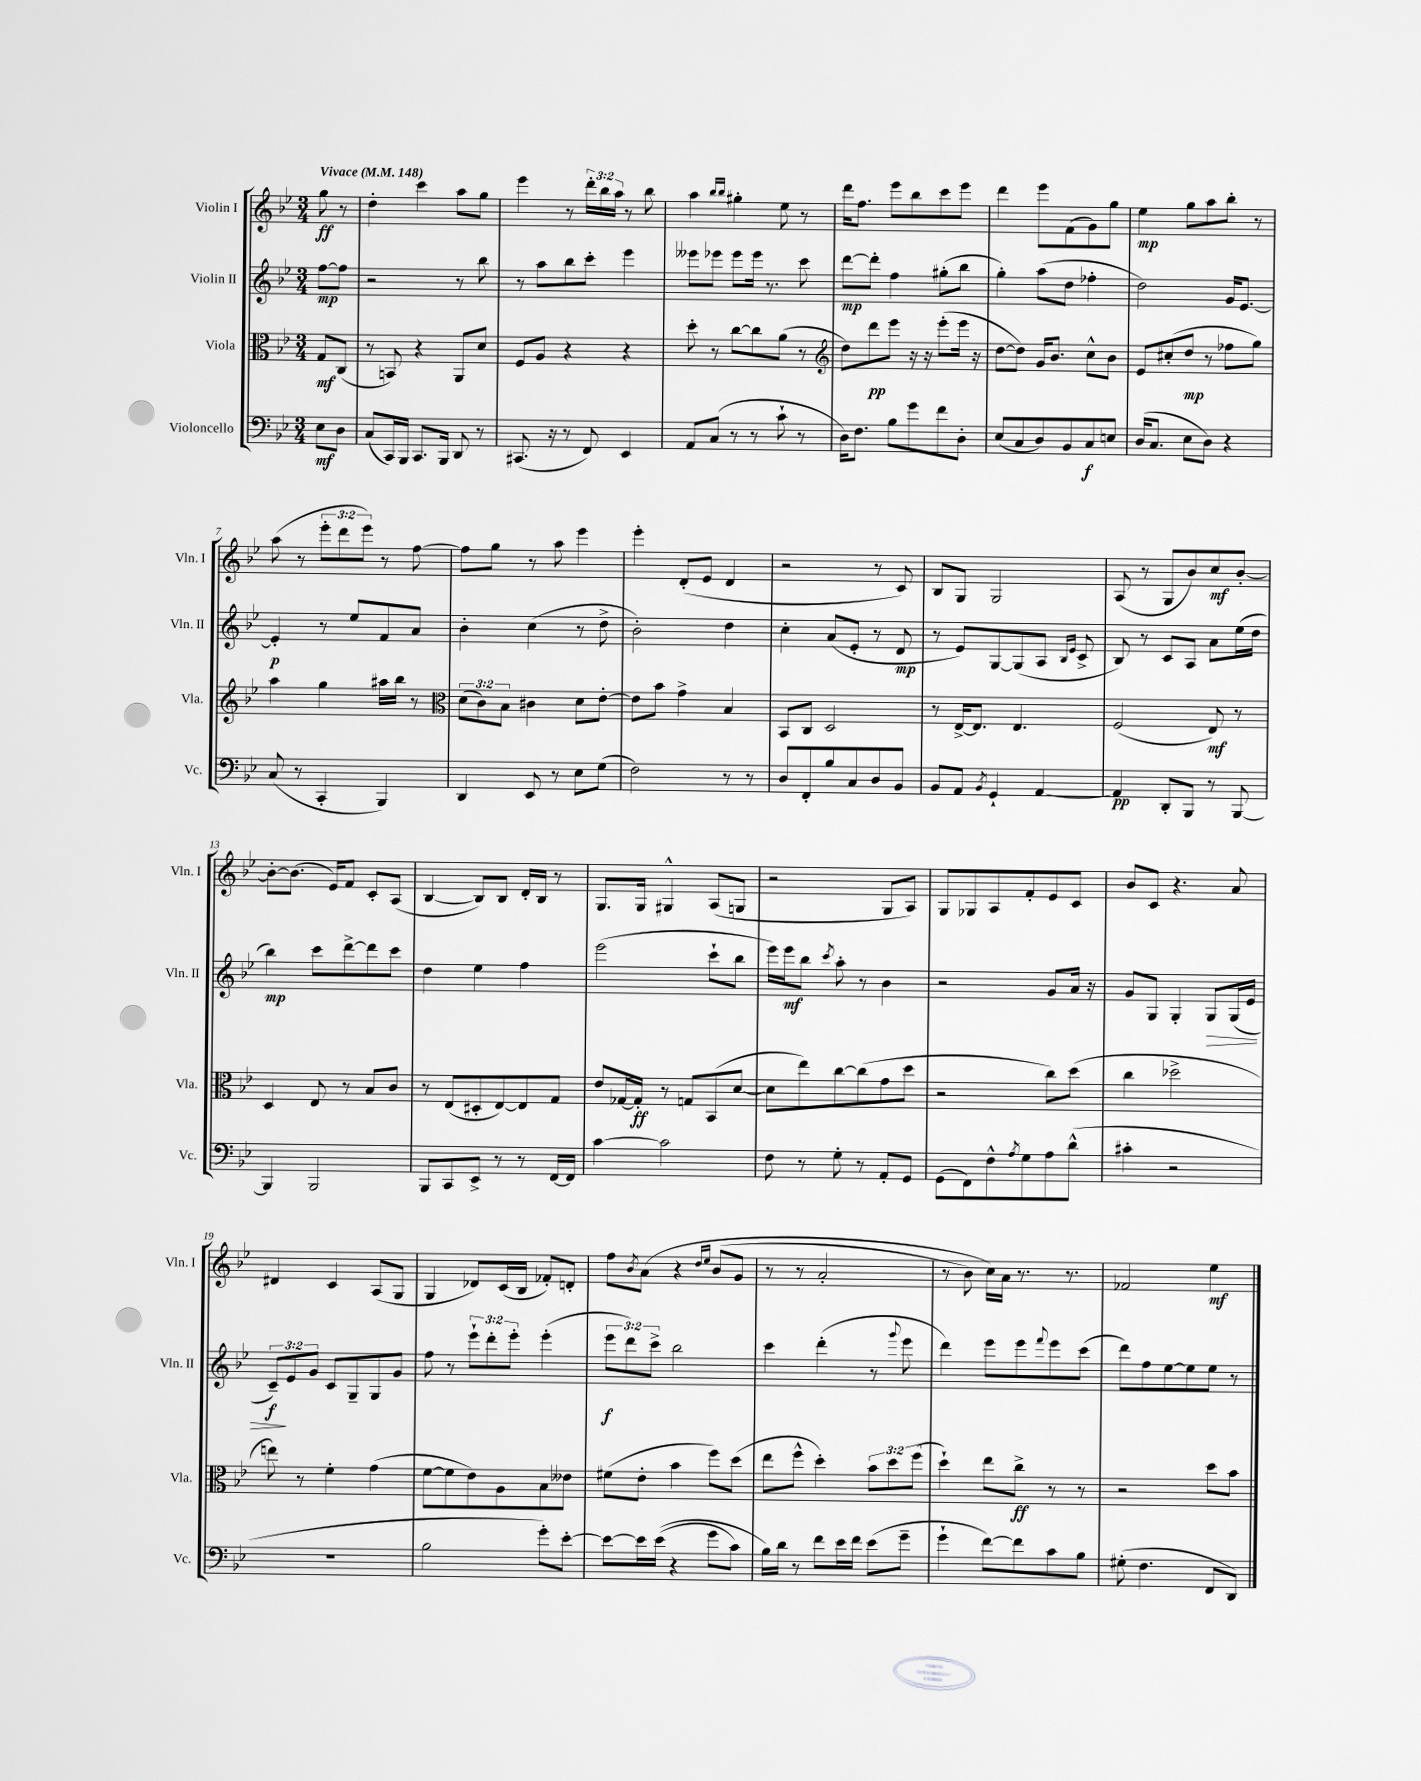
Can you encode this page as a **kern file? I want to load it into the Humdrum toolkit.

**kern	**dynam	**kern	**dynam	**kern	**dynam	**kern	**dynam
*part4	*part4	*part3	*part3	*part2	*part2	*part1	*part1
*staff4	*staff4	*staff3	*staff3	*staff2	*staff2	*staff1	*staff1
*I"Violoncello	*	*I"Viola	*	*I"Violin II	*	*I"Violin I	*
*I'Vc.	*	*I'Vla.	*	*I'Vln. II	*	*I'Vln. I	*
*clefF4	*	*clefC3	*	*clefG2	*	*clefG2	*
*k[b-e-]	*	*k[b-e-]	*	*k[b-e-]	*	*k[b-e-]	*
*M3/4	*	*M3/4	*	*M3/4	*	*M3/4	*
*MM148	*	*MM148	*	*MM148	*	*MM148	*
=	=	=	=	=	=	=	=
!	!	!	!	!	!	!LO:TX:a:B:t=Vivace	!
8E-\L	mf	8G/L	mf	[8ff\L	mp	8gg\	ff
8D\J	.	(8C/J	.	8ff\J]	.	8r	.
=1	=1	=1	=1	=1	=1	=1	=1
(8C/L	.	8r	.	2r	.	4dd'\	.
16CC/L)	.	8BBn/)	.	.	.	.	.
16BBB-/JJ	.	.	.	.	.	.	.
8.CC/L	.	4r	.	.	.	4ccc\	.
16BBB-/Jk	.	.	.	.	.	.	.
8DD/	.	8AA/L	.	8r	.	8aa\L	.
8r	.	8d/J	.	8bb-\	.	8gg\J	.
=2	=2	=2	=2	=2	=2	=2	=2
(8.CC#X/	.	8F/L	.	8r	.	4eee-\	.
.	.	8A/J	.	8aa\L	.	.	.
16r	.	.	.	.	.	.	.
8r	.	4r	.	8bb-\	.	8r	.
8FF/)	.	.	.	8ccc'\J	.	24ddd'\LL	.
.	.	.	.	.	.	24bb-\	.
.	.	.	.	.	.	24aa\JJ	.
4EE-/	.	4r	.	4eee-\	.	8r	.
.	.	.	.	.	.	8bb-\	.
=3	=3	=3	=3	=3	=3	=3	=3
8AA/L	.	8dd'\	.	8eee--X\L	.	4aa\	.
(8C/J	.	8r	.	8eee-X\J	.	.	.
.	.	.	.	.	.	16qqbb-/LL	.
.	.	.	.	.	.	16qqbb-/JJ	.
8r	.	[8cc\L	.	8eee-\L	.	4gg#X'\	.
8r	.	8cc\]	.	16eee-\Jk	.	.	.
.	.	.	.	8.r	.	.	.
8c`\	.	(8a\J	.	.	.	8ee-\	.
8r	.	8r	.	8ccc\	.	8r	.
=4	=4	=4	=4	=4	=4	=4	=4
*	*	*clefG2	*	*	*	*	*
16D\KL)	.	8dd\L)	.	[8ddd\L	mp	16ddd\KL	.
8.F\J	.	.	.	.	.	8.ff\J	.
.	.	8ddd\	pp	8ddd'\J]	.	.	.
8B-\L	.	8eee-\J	.	4ff\	.	8eee-\L	.
8g\	.	16r	.	.	.	8bb-\	.
.	.	16r	.	.	.	.	.
8f\	.	(8eee-'\L	.	(8gg#X'\L	.	8ccc\	.
8D'\J	.	16eee-\Jk	.	8bb-\J	.	8eee-\J	.
.	.	16r	.	.	.	.	.
=5	=5	=5	=5	=5	=5	=5	=5
(8E-/L	.	[8dd\L	.	4gg'\)	.	4ddd\	.
8C/	.	8dd\J])	.	.	.	.	.
8D/)	.	16g/KL	.	(8aa\L	.	8eee-\L	.
.	.	8.b-/J	.	.	.	.	.
8BB-/	.	.	.	8dd\J	.	(8f\	.
8C/	f	8cc^^\L	.	4ff-X'\	.	8g\)	.
8En/J	.	8b-\J	.	.	.	8gg\J	.
=6	=6	=6	=6	=6	=6	=6	=6
(16D/KL	.	8e-/L	.	2dd\)	.	4ee-\	mp
8.C/J	.	.	.	.	.	.	.
.	.	(8cc#X'/	.	.	.	.	.
8E-\L	.	8dd/J	mp	.	.	8gg\L	.
8D\J)	.	8r	.	.	.	8aa\	.
4r	.	8ff-X\L	.	16g/KL	.	8bb-'\J	.
.	.	.	.	[8.e-/J	.	.	.
.	.	8gg\J)	.	.	.	8r	.
!!LO:LB:g=z
=7	=7	=7	=7	=7	=7	=7	=7
(8C/	.	4aa\	.	4e-'/]	p	(8aa\	.
8r	.	.	.	.	.	8r	.
4CC'/	.	4gg\	.	8r	.	12eee-'\L	.
.	.	.	.	.	.	12ddd\	.
.	.	.	.	8ee-/L	.	.	.
.	.	.	.	.	.	12eee-\J)	.
4BBB-/)	.	16aa#X\LL	.	8f/	.	8r	.
.	.	16bb-\JJ	.	.	.	.	.
.	.	8r	.	8a/J	.	[8ff\	.
=8	=8	=8	=8	=8	=8	=8	=8
*	*	*clefC3	*	*	*	*	*
4DD/	.	(12d\L	.	4b-'\	.	8ff\L]	.
.	.	12c\)	.	.	.	.	.
.	.	.	.	.	.	8gg\J	.
.	.	12B-\J	.	.	.	.	.
8EE-/	.	4c#X\	.	(4cc\	.	8r	.
8r	.	.	.	.	.	8aa\	.
8E-\L	.	8d\L	.	8r	.	4eee-\	.
(8G\J	.	[8e-'\J	.	8dd^\	.	.	.
=9	=9	=9	=9	=9	=9	=9	=9
2F\)	.	8e-\L]	.	2b-'\)	.	4eee-'\	.
.	.	8b-\J	.	.	.	.	.
.	.	4g^\	.	.	.	(8d'/L	.
.	.	.	.	.	.	8e-/J	.
8r	.	4B-/	.	4dd\	.	4d/	.
8r	.	.	.	.	.	.	.
=10	=10	=10	=10	=10	=10	=10	=10
8D/L	.	8BB-/L	.	4cc'\	.	2r	.
8FF'/	.	8C/J	.	.	.	.	.
8B-/	.	2D/	.	(8a/L	.	.	.
8C/	.	.	.	8e-'/J	.	.	.
8D/	.	.	.	8r	.	8r	.
8BB-/J	.	.	.	8d/	mp	8c/)	.
=11	=11	=11	=11	=11	=11	=11	=11
8BB-/L	.	8r	.	8r	.	8B-/L	.
8AA/J	.	[16E-^/KL	.	8e-/L)	.	8G/J	.
.	.	8.E-/J]	.	.	.	.	.
8qBB-/	.	.	.	.	.	.	.
4GG`/	.	.	.	[8G/	.	2G/	.
.	.	4.E-/	.	(8G/]	.	.	.
[4AA/	.	.	.	8A/J	.	.	.
.	.	.	.	16qqB-/LL	.	.	.
.	.	.	.	16qqe-/JJ	.	.	.
.	.	.	.	8c^/	.	.	.
=12	=12	=12	=12	=12	=12	=12	=12
4AA/]	pp	(2F/	.	8B-/)	.	(8A/	.
.	.	.	.	8r	.	8r	.
8DD'/L	.	.	.	8c/L	.	8G/L	.
8BBB-/J	.	.	.	8A/J	.	8b-/)	.
8r	.	8E-/)	mf	8a\L	.	8cc/	mf
[8BBB-/	.	8r	.	(16ee-\L	.	[8b-'/J	.
.	.	.	.	16dd\JJ	.	.	.
!!LO:LB:g=z
=13	=13	=13	=13	=13	=13	=13	=13
4BBB-/]	.	4D/	.	4bb-\)	mp	8b-'\L_	.
.	.	.	.	.	.	(8.b-\J]	.
2BBB-/	.	8E-/	.	8ccc\L	.	.	.
.	.	.	.	.	.	16e-/KL)	.
.	.	8r	.	[8ddd^\	.	8f/J	.
.	.	8B-/L	.	8ddd\]	.	8c'/L	.
.	.	8c/J	.	8ccc\J	.	(8A/J	.
=14	=14	=14	=14	=14	=14	=14	=14
8BBB-/L	.	8r	.	4dd\	.	[4B-/	.
8CC/	.	(8E-/L	.	.	.	.	.
8EE-^/J	.	8D#X'/	.	4ee-\	.	8B-/L])	.
8r	.	[8E-/)	.	.	.	8B-/J	.
8r	.	8E-/]	.	4ff\	.	16d'/LL	.
.	.	.	.	.	.	16B-/JJ	.
[16FF/LL	.	8G/J	.	.	.	8r	.
16FF/JJ]	.	.	.	.	.	.	.
=15	=15	=15	=15	=15	=15	=15	=15
[4c\	.	8e-/L	.	(2eee-\	.	8.G/L	.
.	.	[16G-X/L	.	.	.	.	.
.	.	16G-'/JJ]	ff	.	.	16G/Jk	.
2c\]	.	8r	.	.	.	4G#X^^/	.
.	.	8Gn/L	.	.	.	.	.
.	.	(8BB-/	.	8ccc`\L	.	(8A/L	.
.	.	[8d/J	.	8bb-\J	.	8Gn/J	.
=16	=16	=16	=16	=16	=16	=16	=16
8F\	.	8d\L]	.	16eee-\LL)	.	2r	.
.	.	.	.	16eee-\J	mf	.	.
8r	.	8ee-\)	.	8bb-\J	.	.	.
.	.	.	.	8qccc/	.	.	.
8G'\	.	[8cc\	.	8aa'\	.	.	.
8r	.	(8cc\]	.	8r	.	.	.
8AA'/L	.	8g\	.	4b-\	.	8G/L	.
8GG/J	.	8dd\J	.	.	.	8A/J)	.
=17	=17	=17	=17	=17	=17	=17	=17
(8GG\L	.	2r	.	2r	.	8G/L	.
8FF\)	.	.	.	.	.	8G-X/	.
8F^^\	.	.	.	.	.	8A/	.
8qA/	.	.	.	.	.	.	.
8G\	.	.	.	.	.	8f'/	.
8A\	.	8cc\L)	.	8g/L	.	8e-/	.
(8d^^\J	.	(8dd\J	.	16a/Jk	.	8c/J	.
.	.	.	.	16r	.	.	.
=18	=18	=18	=18	=18	=18	=18	=18
4c#X'\	.	4cc\	.	8g/L	.	8b-/L	.
.	.	.	.	8G/J	.	8c/J	.
2r	.	2dd-X^\	.	4G'/	.	4.r	.
!	!	!	!	!	!LO:HP:b	!	!
.	.	.	.	8G/L	>	.	.
.	.	.	.	(16G/L	.	8a/	.
.	.	.	.	16e-/JJ	.	.	.
!!LO:LB:g=z
=19	=19	=19	=19	=19	=19	=19	=19
2.r	.	8een\)	.	12c~/L)	f	4d#X/	.
.	.	.	.	12e-/	]	.	.
.	.	8r	.	.	.	.	.
.	.	.	.	12g/J	.	.	.
.	.	4f'\	.	8c/L	.	4c/	.
.	.	.	.	8G~/	.	.	.
.	.	(4g\	.	8G/	.	(8A/L	.
.	.	.	.	8g/J	.	8G/J	.
=20	=20	=20	=20	=20	=20	=20	=20
2B-\	.	[8f\L	.	8ff\	.	4G/	.
.	.	8f\]	.	8r	.	.	.
.	.	8e-\)	.	12eee-`\L	.	8d-X/L)	.
.	.	.	.	12ddd'\	.	.	.
.	.	8A\	.	.	.	(16c/L	.
.	.	.	.	12eee-'\J	.	.	.
.	.	.	.	.	.	16B-/JJ	.
8g'\L)	.	8B-\	.	(4eee-'\	.	8f-X'/L)	.
[8e-'\J	.	8e--X\J	.	.	.	8dn'/J	.
=21	=21	=21	=21	=21	=21	=21	=21
8e-\L_	.	(8f#X\L	.	12eee-\L	f	8ff\L	.
.	.	.	.	12ddd\)	.	.	.
.	.	.	.	.	.	8qb-/	.
16e-\L]	.	8e-'\J	.	.	.	(8a\J	.
.	.	.	.	12ccc^\J	.	.	.
((16e-\JJ	.	.	.	.	.	.	.
4r	.	4b-\	.	2bb-\	.	4r	.
.	.	.	.	.	.	16qqdd/LL	.
.	.	.	.	.	.	16qqee-/JJ	.
8g\L	.	8ff\L)	.	.	.	(8b-/L	.
8c\J)	.	(8dd\J	.	.	.	8g/J	.
=22	=22	=22	=22	=22	=22	=22	=22
16B-\LL)	.	8ee-\L	.	4ccc\	.	8r	.
16d\JJ	.	.	.	.	.	.	.
8r	.	8ff^^\J	.	.	.	8r	.
8f\L	.	4dd'\)	.	(4ddd'\	.	2a'/	.
16e-\L	.	.	.	.	.	.	.
16f\JJ	.	.	.	.	.	.	.
(8e-\L	.	12b-\L	.	8r	.	.	.
.	.	12dd\	.	.	.	.	.
.	.	.	.	8qqggg/	.	.	.
8g~\J	.	.	.	8eee-\	.	.	.
.	.	(12ff\J	.	.	.	.	.
=23	=23	=23	=23	=23	=23	=23	=23
4g`\	.	4dd`\)	.	4ddd\)	.	8r	.
.	.	.	.	.	.	8b-\)	.
[8f\L)	.	8ee-\L	.	8eee-\L	.	16cc\LL)	.
.	.	.	.	.	.	16a\JJ	.
8f\]	.	8cc^\J	ff	8eee-\	.	8.r	.
.	.	.	.	8qqfff/	.	.	.
8c\	.	8r	.	8eee-\	.	.	.
.	.	.	.	.	.	8.r	.
8B-\J	.	8r	.	(8ccc\J	.	.	.
=24	=24	=24	=24	=24	=24	=24	=24
(8G#X'\	.	2r	.	8ddd\L)	.	2f-X/	.
4.F\	.	.	.	8ff\	.	.	.
.	.	.	.	[8ee-\	.	.	.
.	.	.	.	8ee-\]	.	.	.
8FF/L	.	8dd\L	.	8ee-\J	.	4ee-\	mf
8DD/J)	.	8b-\J	.	8r	.	.	.
==	==	==	==	==	==	==	==
*-	*-	*-	*-	*-	*-	*-	*-
